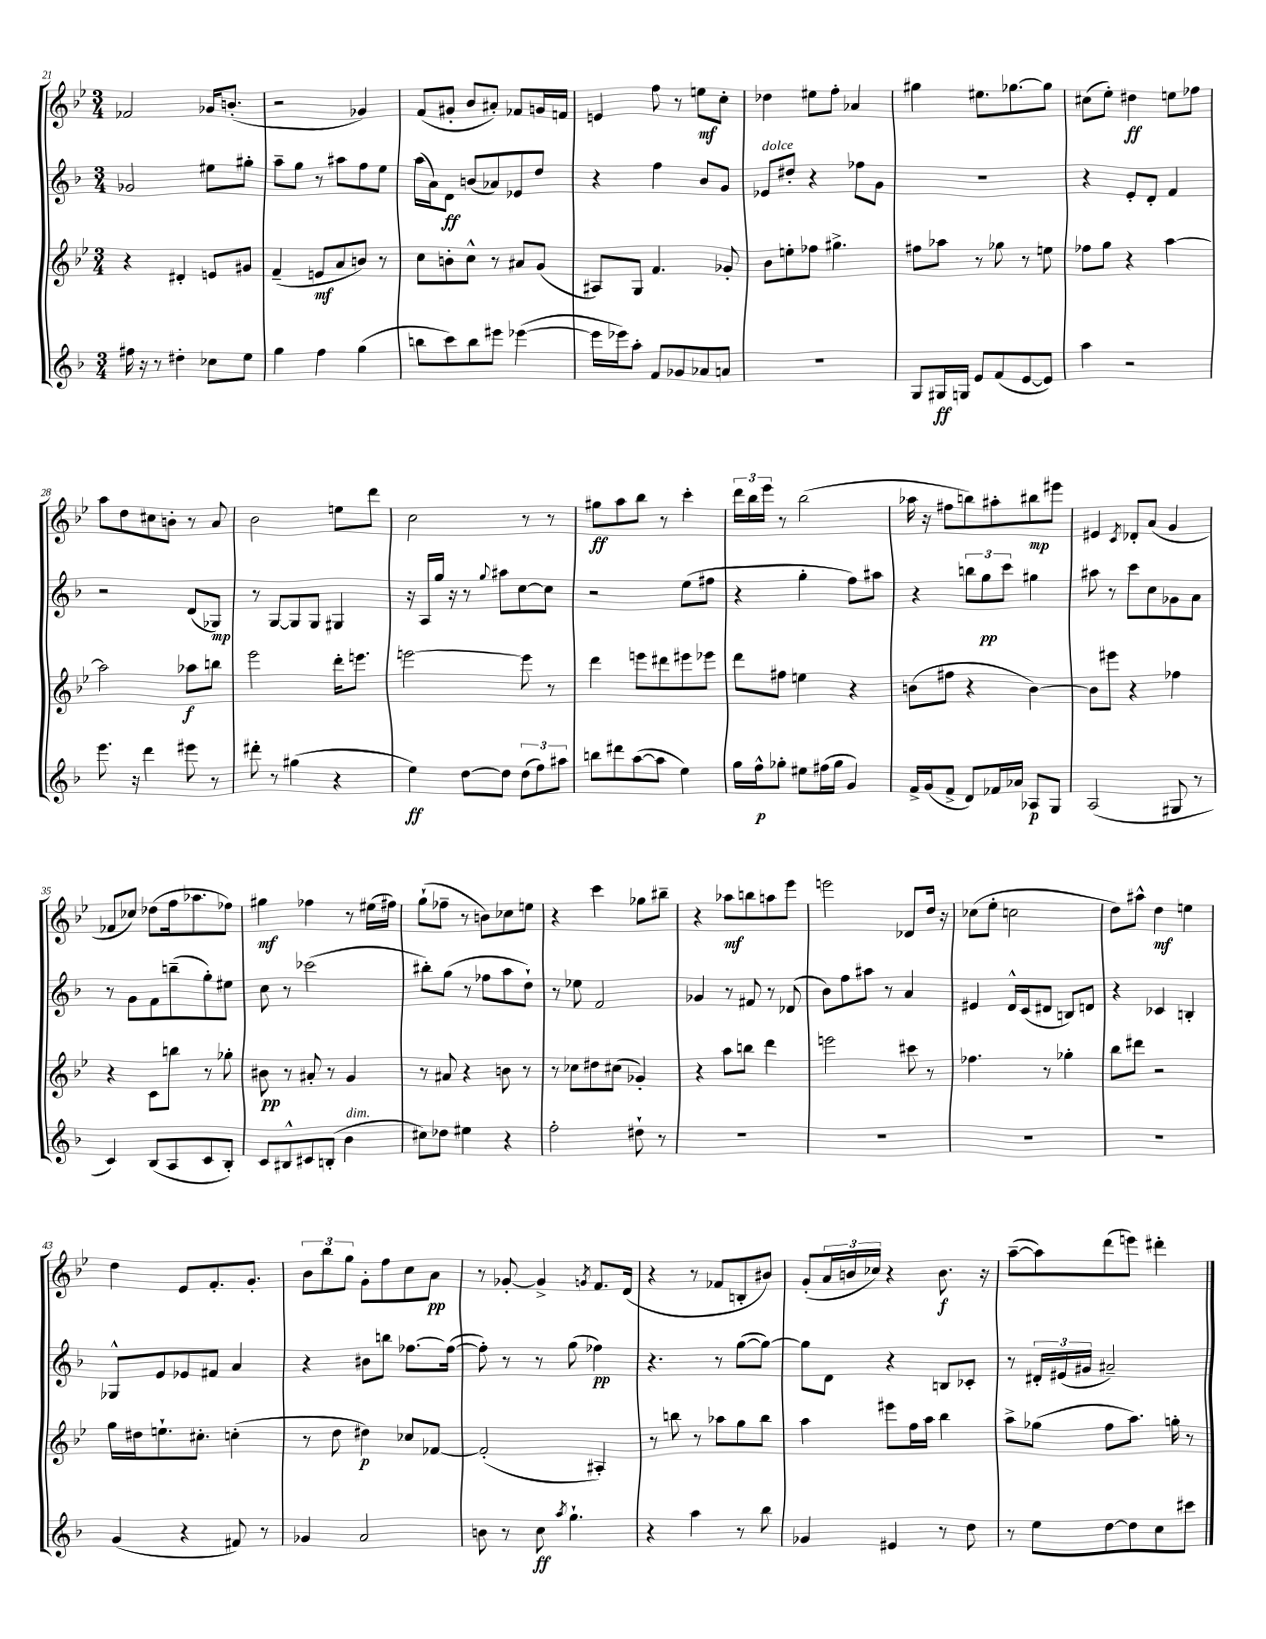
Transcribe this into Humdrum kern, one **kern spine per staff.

**kern	**dynam	**kern	**dynam	**kern	**dynam	**kern	**dynam
*part4	*part4	*part3	*part3	*part2	*part2	*part1	*part1
*staff4	*staff4	*staff3	*staff3	*staff2	*staff2	*staff1	*staff1
*clefG2	*	*clefG2	*	*clefG2	*	*clefG2	*
*k[b-]	*	*k[b-e-]	*	*k[b-]	*	*k[b-e-]	*
*M3/4	*	*M3/4	*	*M3/4	*	*M3/4	*
=21	=21	=21	=21	=21	=21	=21	=21
16ff#X\	.	4r	.	2g-X/	.	2f-X/	.
16r	.	.	.	.	.	.	.
8r	.	.	.	.	.	.	.
4dd#X'\	.	4d#X'/	.	.	.	.	.
8cc-X\L	.	8en/L	.	8ee#X\L	.	16g-X/KL	.
.	.	.	.	.	.	(8.bn'/J	.
8ee\J	.	8g#X/J	.	8gg#X'\J	.	.	.
=22	=22	=22	=22	=22	=22	=22	=22
4gg\	.	(4f~/	.	8aa~\L	.	2r	.
.	.	.	.	8gg\J	.	.	.
4ff\	.	8en/L	mf	8r	.	.	.
.	.	8a/	.	8aa#X\L	.	.	.
(4gg\	.	8bn/J)	.	8ff\	.	4g-X/)	.
.	.	8r	.	8ee\J	.	.	.
=23	=23	=23	=23	=23	=23	=23	=23
8bbn\L	.	8cc\L	.	(16aa\LL	.	(8f/L	.
.	.	.	.	16a\J)	.	.	.
8ccc\)	.	8bn'\	.	8d\J	ff	8g#X'/J	.
8bb\	.	8cc^^\J	.	(8bn/L	.	8b-/L	.
8eee#X\J	.	8r	.	8a-X/)	.	8a#X'/J)	.
([4eee-X\	.	8a#X/L	.	8e-X/	.	8f-X/L	.
.	.	(8g/J	.	8dd/J	.	16gn/L	.
.	.	.	.	.	.	16fn/JJ	.
=24	=24	=24	=24	=24	=24	=24	=24
16eee-\LL]	.	8A#X/L)	.	4r	.	4en/	.
16eee-X\J)	.	.	.	.	.	.	.
8aa'\J	.	8G/J	.	.	.	.	.
8f/L	.	4.f/	.	4ff\	.	8ff\	.
8g-X/	.	.	.	.	.	8r	.
8a-X/	.	.	.	8b-/L	.	8een\L	mf
8an/J	.	8g-X'/	.	8g/J	.	8cc'\J	.
=25	=25	=25	=25	=25	=25	=25	=25
!	!	!	!	!LO:TX:a:i:t=dolce	!	!	!
2.r	.	8b-\L	.	8e-X/L	.	4dd-X\	.
.	.	8een'\	.	8dd#X'/J	.	.	.
.	.	8ff-X\J	.	4r	.	8ee#X\L	.
.	.	4.gg#X^\	.	.	.	8ff'\J	.
.	.	.	.	8ff-X\L	.	4a-X/	.
.	.	.	.	8g\J	.	.	.
=26	=26	=26	=26	=26	=26	=26	=26
8G/L	.	8ff#X\L	.	2.r	.	4gg#X\	.
16G#X/L	ff	8aa-X\J	.	.	.	.	.
16Gn/JJ	.	.	.	.	.	.	.
8e/L	.	8r	.	.	.	8.ee#X\L	.
(8f/	.	8gg-X\	.	.	.	.	.
.	.	.	.	.	.	[8.gg-X\	.
[8e/	.	8r	.	.	.	.	.
8e/J])	.	8een\	.	.	.	8gg-\J]	.
=27	=27	=27	=27	=27	=27	=27	=27
4aa\	.	8ff-X\L	.	4r	.	(8cc#X\L	.
.	.	8gg\J	.	.	.	8ee-'\J)	.
2r	.	4r	.	8e'/L	.	4dd#X\	ff
.	.	.	.	8d'/J	.	.	.
.	.	[4aa\	.	4f/	.	8een\L	.
.	.	.	.	.	.	8ff-X\J	.
!!LO:LB:g=z
=28	=28	=28	=28	=28	=28	=28	=28
8.eee\	.	2aa\]	.	2r	.	8aa\L	.
.	.	.	.	.	.	8dd\	.
16r	.	.	.	.	.	.	.
4ddd\	.	.	.	.	.	8cc#X\	.
.	.	.	.	.	.	8bn'\J	.
8eee#X\	.	8aa-X\L	f	(8d/L	.	8r	.
8r	.	8bbn\J	.	8G-X/J)	mp	8a/	.
=29	=29	=29	=29	=29	=29	=29	=29
8ddd#X'\	.	2eee-\	.	8r	.	2b-\	.
8r	.	.	.	[8G/L	.	.	.
(4gg#X\	.	.	.	8G/]	.	.	.
.	.	.	.	8G/J	.	.	.
4r	.	16ddd'\KL	.	4G#X/	.	8een\L	.
.	.	8.eeen\J	.	.	.	.	.
.	.	.	.	.	.	8ddd\J	.
=30	=30	=30	=30	=30	=30	=30	=30
4ee\)	ff	[2eeen\	.	16r	.	2cc\	.
.	.	.	.	16A/LL	.	.	.
.	.	.	.	16gg/JJ	.	.	.
.	.	.	.	16r	.	.	.
[8dd\L	.	.	.	8r	.	.	.
.	.	.	.	8qqgg/	.	.	.
8dd\J]	.	.	.	8aa#X\L	.	.	.
(12dd\L	.	8eee\]	.	[8cc\	.	8r	.
12ff\)	.	.	.	.	.	.	.
.	.	8r	.	8cc\J]	.	8r	.
12aa#X\J	.	.	.	.	.	.	.
=31	=31	=31	=31	=31	=31	=31	=31
8bbn\L	.	4ddd\	.	2r	.	8gg#X\L	ff
8ddd#X\	.	.	.	.	.	8aa\	.
([8aa\	.	8eeen\L	.	.	.	8bb-\J	.
8aa\J]	.	8ddd#X\	.	.	.	8r	.
4ee\)	.	8eee#X\	.	(8ee\L	.	4ccc'\	.
.	.	8eee-X\J	.	8ff#X\J	.	.	.
=32	=32	=32	=32	=32	=32	=32	=32
16gg\LL	.	8ddd\L	.	4r	.	24ddd\LL	.
.	.	.	.	.	.	24bb-\	.
16ff^^\J	p	.	.	.	.	.	.
.	.	.	.	.	.	24eee-\JJ	.
8gg-X'\J	.	8ff#X\J	.	.	.	8r	.
8ee#X\L	.	4een\	.	4gg'\	.	(2bb-\	.
(16ff#X\L	.	.	.	.	.	.	.
16gg-\JJ	.	.	.	.	.	.	.
4g/)	.	4r	.	8ff\L)	.	.	.
.	.	.	.	8aa#X\J	.	.	.
=33	=33	=33	=33	=33	=33	=33	=33
16f^/LL	.	(8bn\L	.	4r	.	16aa-X\	.
(16g/J	.	.	.	.	.	16r	.
8f^/J	.	8ff#X\J	.	.	.	8ff#X\L	.
8d/L)	.	4r	.	12bbn\L	.	8bbn\)	.
.	.	.	.	12gg\	pp	.	.
16f-X/L	.	.	.	.	.	8aa#X'\	.
.	.	.	.	12ccc\J	.	.	.
16a-X/JJ	.	.	.	.	.	.	.
8A-X/L	p	[4b\)	.	4gg#X\	.	8bb#X\	mp
8G/J	.	.	.	.	.	8eee#X\J	.
=34	=34	=34	=34	=34	=34	=34	=34
(2A/	.	8b\L]	.	8aa#X\	.	4e#X/	.
.	.	8eee#X\J	.	8r	.	.	.
.	.	.	.	.	.	8qc/	.
.	.	4r	.	8ccc\L	.	8d-X'/L	.
.	.	.	.	8cc\	.	(8a/J	.
8G#X/	.	4ff-X\	.	8g-X\	.	4g/	.
8r	.	.	.	8a\J	.	.	.
!!LO:LB:g=z
=35	=35	=35	=35	=35	=35	=35	=35
4c/)	.	4r	.	8r	.	8f-X/L	.
.	.	.	.	8g\L	.	8cc-X/J)	.
(8B-/L	.	8c\L	.	8f\	.	(8dd-X\L	.
8A/	.	8bbn\J	.	(8bbn~\	.	16ff\k	.
.	.	.	.	.	.	8.aa-X\	.
8c/	.	8r	.	8gg'\)	.	.	.
8B-'/J)	.	8gg-X'\	.	8ee#X\J	.	8ff-X\J)	.
=36	=36	=36	=36	=36	=36	=36	=36
8c/L	.	8b#X\	pp	8cc\	.	4gg#X\	mf
8B#X^^/	.	8r	.	8r	.	.	.
8c#X/	.	8a#X'/	.	(2ccc-X\	.	4ff-X\	.
(8Bn'/J	.	8r	.	.	.	.	.
!LO:TX:a:i:t=dim.	!	!	!	!	!	!	!
4b-\	.	4g/	.	.	.	8r	.
.	.	.	.	.	.	(16ee#X\LL	.
.	.	.	.	.	.	16ff#X\JJ)	.
=37	=37	=37	=37	=37	=37	=37	=37
8cc#X\L)	.	8r	.	8bb#X'\L)	.	(8gg`\L	.
8dd-X\J	.	8a#X/	.	(8gg\J	.	8ff-X~\J	.
4ee#X\	.	4r	.	8r	.	8r	.
.	.	.	.	8ff-X\L	.	8bn\L)	.
4r	.	8bn\	.	8aa\	.	8cc-X\	.
.	.	8r	.	8dd`\J)	.	8een\J	.
=38	=38	=38	=38	=38	=38	=38	=38
2ff'\	.	8r	.	8r	.	4r	.
.	.	8cc-X\L	.	8ee-X\	.	.	.
.	.	8dd#X\	.	2f/	.	4ccc\	.
.	.	(8cc#X\J	.	.	.	.	.
8dd#X`\	.	4g-X'/)	.	.	.	8gg-X\L	.
8r	.	.	.	.	.	8bb#X~\J	.
=39	=39	=39	=39	=39	=39	=39	=39
2.r	.	4r	.	4g-X/	.	4r	.
.	.	8aa\L	.	8r	.	8aa-X\L	mf
.	.	8bbn\J	.	8f#X/	.	8bbn\	.
.	.	4ddd\	.	8r	.	8aan\	.
.	.	.	.	(8d-X/	.	8eee-\J	.
=40	=40	=40	=40	=40	=40	=40	=40
2.r	.	2eeen\	.	8b-\L)	.	2eeen\	.
.	.	.	.	8ff\	.	.	.
.	.	.	.	8aa#X\J	.	.	.
.	.	.	.	8r	.	.	.
.	.	8ccc#X\	.	4a/	.	8d-X/L	.
.	.	8r	.	.	.	16dd/Jk	.
.	.	.	.	.	.	16r	.
=41	=41	=41	=41	=41	=41	=41	=41
2.r	.	4.ff-X\	.	4e#X/	.	(8cc-X\L	.
.	.	.	.	.	.	8ee-'\J	.
.	.	.	.	16d^^/LL	.	2ccn\	.
.	.	.	.	(16c/J	.	.	.
.	.	8r	.	8d#X/J	.	.	.
.	.	4gg-X'\	.	8Bn/L)	.	.	.
.	.	.	.	8dn/J	.	.	.
=42	=42	=42	=42	=42	=42	=42	=42
2.r	.	8bb-\L	.	4r	.	8dd\L)	.
.	.	8ddd#X\J	.	.	.	8aa#X^^\J	.
.	.	2r	.	4c-X/	.	4dd\	mf
.	.	.	.	4Bn'/	.	4een\	.
!!LO:LB:g=z
=43	=43	=43	=43	=43	=43	=43	=43
(4g/	.	16gg\LL	.	8G-X^^/L	.	4dd\	.
.	.	16dd#X\J	.	.	.	.	.
.	.	8.een`\	.	8e/	.	.	.
4r	.	.	.	8e-X/	.	8e-/L	.
.	.	8.cc#X'\J	.	.	.	.	.
.	.	.	.	8f#X/J	.	8.f'/	.
8f#X/)	.	(4ccn'\	.	4a/	.	.	.
.	.	.	.	.	.	8.g'/J	.
8r	.	.	.	.	.	.	.
=44	=44	=44	=44	=44	=44	=44	=44
4g-X/	.	8r	.	4r	.	12b-\L	.
.	.	.	.	.	.	12bb-\	.
.	.	8dd\	.	.	.	.	.
.	.	.	.	.	.	12gg\J	.
2a/	.	4dd#X\)	p	8b#X\L	.	8g'\L	.
.	.	.	.	8bbn\J	.	8ff\	.
.	.	8cc-X/L	.	[8.ff-X\L	.	8cc\	.
.	.	[8f-X/J	.	.	.	8a\J	pp
.	.	.	.	(16ff-\Jk_	.	.	.
=45	=45	=45	=45	=45	=45	=45	=45
8bn\	.	(2f-'/]	.	8ff-'\])	.	8r	.
8r	.	.	.	8r	.	[8g-X'/	.
8cc\	ff	.	.	8r	.	4g-^/]	.
8qaa/	.	.	.	.	.	.	.
4.gg`\	.	.	.	(8gg\	.	.	.
.	.	.	.	.	.	8qgn/	.
.	.	4A#X'/)	.	4ff-X\)	pp	8.f/L	.
.	.	.	.	.	.	(16d/Jk	.
=46	=46	=46	=46	=46	=46	=46	=46
4r	.	8r	.	4.r	.	4r	.
.	.	8bbn\	.	.	.	.	.
4aa\	.	8r	.	.	.	8r	.
.	.	8aa-X\L	.	8r	.	8f-X/L	.
8r	.	8gg\	.	([8gg\L	.	8Bn'/	.
8bb-\	.	8bb\J	.	8gg\J_)	.	8b#X/J)	.
=47	=47	=47	=47	=47	=47	=47	=47
4g-X/	.	4aa\	.	8gg\L]	.	(8g'/L	.
.	.	.	.	8d\J	.	24a/L	.
.	.	.	.	.	.	24bn/	.
.	.	.	.	.	.	24cc-X/JJ)	.
4e#X/	.	8eee#X\L	.	4r	.	4r	.
.	.	16ff\L	.	.	.	.	.
.	.	16aa\JJ	.	.	.	.	.
8r	.	4bb-\	.	8Bn/L	.	8.b\	f
8dd\	.	.	.	8c-X'/J	.	.	.
.	.	.	.	.	.	16r	.
=48	=48	=48	=48	=48	=48	=48	=48
8r	.	8aa^\L	.	8r	.	([8aa~\L	.
8ee\L	.	(8gg-X\J	.	24d#X'/LL	.	8aa\])	.
.	.	.	.	(24e#X/	.	.	.
.	.	.	.	24g#X/JJ	.	.	.
[8dd\	.	8ff\L	.	2a#X~/)	.	(8ddd\	.
8dd\]	.	8.aa\J)	.	.	.	8eeen\J)	.
8cc\	.	.	.	.	.	4ddd#X'\	.
.	.	16ggn'\	.	.	.	.	.
8ccc#X\J	.	8r	.	.	.	.	.
==	==	==	==	==	==	==	==
*-	*-	*-	*-	*-	*-	*-	*-
